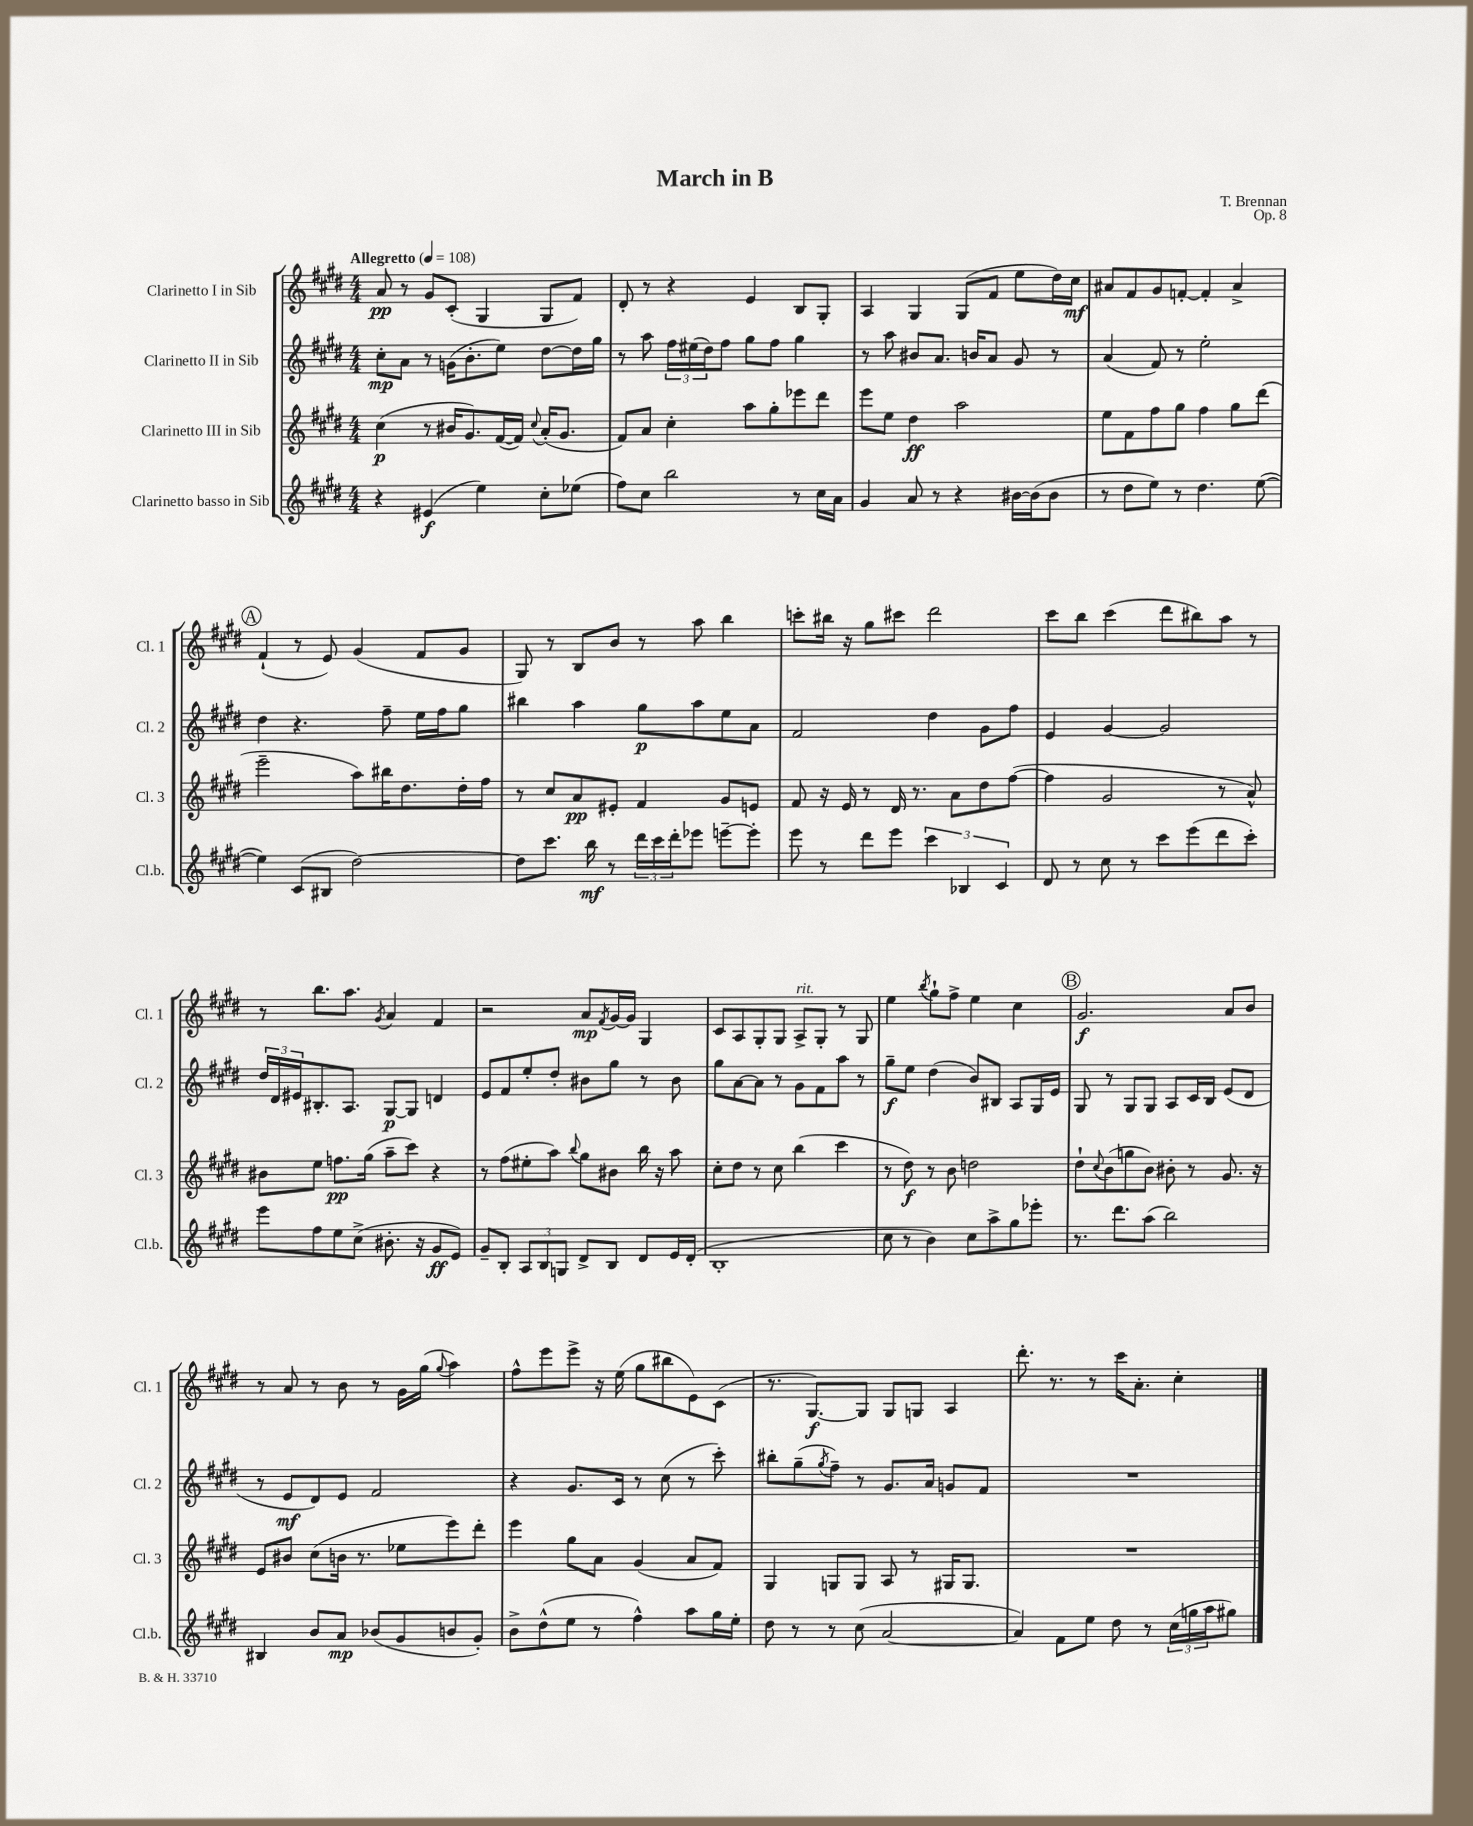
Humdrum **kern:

**kern	**dynam	**kern	**dynam	**kern	**dynam	**kern	**dynam
*part4	*part4	*part3	*part3	*part2	*part2	*part1	*part1
*staff4	*staff4	*staff3	*staff3	*staff2	*staff2	*staff1	*staff1
*I"Clarinetto basso in Sib	*	*I"Clarinetto III in Sib	*	*I"Clarinetto II in Sib	*	*I"Clarinetto I in Sib	*
*I'Cl.b.	*	*I'Cl. 3	*	*I'Cl. 2	*	*I'Cl. 1	*
*clefG2	*	*clefG2	*	*clefG2	*	*clefG2	*
*k[f#c#g#d#]	*	*k[f#c#g#d#]	*	*k[f#c#g#d#]	*	*k[f#c#g#d#]	*
*M4/4	*	*M4/4	*	*M4/4	*	*M4/4	*
*MM108	*	*MM108	*	*MM108	*	*MM108	*
=1	=1	=1	=1	=1	=1	=1	=1
!	!	!	!	!	!	!LO:TX:a:B:t=Allegretto	!
4r	.	(4cc#\	p	8cc#'\L	mp	8a/	pp
.	.	.	.	8a\J	.	8r	.
(4e#X/	f	8r	.	8r	.	8g#/L	.
.	.	16b#X/KL	.	(16gn\KL	.	(8c#'/J	.
.	.	8.g#/)	.	8.b'\	.	.	.
4ee\)	.	.	.	.	.	4G#/	.
.	.	([16f#/L	.	8ee\J)	.	.	.
.	.	16f#/JJ])	.	.	.	.	.
.	.	8qqcc#/	.	.	.	.	.
8cc#'\L	.	(16a'/KL	.	[8dd#\L	.	8G#/L	.
.	.	8.g#/J	.	.	.	.	.
(8ee-X\J	.	.	.	16dd#\L]	.	8f#/J)	.
.	.	.	.	16gg#\JJ	.	.	.
=2	=2	=2	=2	=2	=2	=2	=2
8ff#\L)	.	8f#/L)	.	8r	.	8d#'/	.
8cc#\J	.	8a/J	.	8aa\	.	8r	.
2bb\	.	4cc#'\	.	24ff#\LL	.	4r	.
.	.	.	.	(24ee#X\	.	.	.
.	.	.	.	24dd#\J)	.	.	.
.	.	.	.	8ff#\J	.	.	.
.	.	8aa\L	.	8gg#\L	.	4e/	.
.	.	8gg#'\	.	8ff#\J	.	.	.
8r	.	8eee-X\	.	4gg#\	.	8B/L	.
16cc#\LL	.	8ddd#\J	.	.	.	8G#'/J	.
16a\JJ	.	.	.	.	.	.	.
=3	=3	=3	=3	=3	=3	=3	=3
4g#/	.	8eee\L	.	8r	.	4A/	.
.	.	8ee\J	.	8aa\	.	.	.
8a/	.	4dd#\	ff	8b#X/L	.	4G#/	.
8r	.	.	.	8.a/J	.	.	.
4r	.	2aa\	.	.	.	(8G#/L	.
.	.	.	.	16bn/KL	.	.	.
.	.	.	.	8a/J	.	8f#/J	.
[16b#X\LL	.	.	.	8g#/	.	8ee\L	.
(16b#\J]	.	.	.	.	.	.	.
8b#\J	.	.	.	8r	.	16dd#\L)	.
.	.	.	.	.	.	16cc#\JJ	mf
=4	=4	=4	=4	=4	=4	=4	=4
8r	.	8ee\L	.	(4a/	.	8a#X/L	.
8dd#\L	.	8f#\	.	.	.	8f#/	.
8ee\J)	.	8ff#\	.	8f#/)	.	8g#/	.
8r	.	8gg#\J	.	8r	.	[8fn'/J	.
4.dd#\	.	4ff#\	.	2ee'\	.	4f'/]	.
.	.	8gg#\L	.	.	.	4a#^/	.
([8ee\	.	(8ddd#\J	.	.	.	.	.
!!LO:LB:g=z
!!LO:REH:place=s1:t=A
=5	=5	=5	=5	=5	=5	=5	=5
4ee\])	.	2eee~\	.	4dd#\	.	(4f#`/	.
(8c#/L	.	.	.	4.r	.	8r	.
8B#X/J	.	.	.	.	.	8e/)	.
[2dd#\)	.	8aa\L)	.	.	.	(4g#/	.
.	.	16bb#X\K	.	8ff#~\	.	.	.
.	.	8.dd#\	.	.	.	.	.
.	.	.	.	16ee\LL	.	8f#/L	.
.	.	.	.	16ff#\J	.	.	.
.	.	16dd#'\L	.	8gg#\J	.	8g#/J	.
.	.	16ff#\JJ	.	.	.	.	.
=6	=6	=6	=6	=6	=6	=6	=6
8dd#\L]	.	8r	.	4bb#X\	.	8G#/)	.
8.ccc#\J	.	8cc#/L	.	.	.	8r	.
.	.	8a/	pp	4aa\	.	8B/L	.
16bb\	mf	.	.	.	.	.	.
8r	.	8e#X'/J	.	.	.	8b/J	.
24ddd#\LL	.	4f#/	.	8gg#\L	p	8r	.
24ccc#\	.	.	.	.	.	.	.
24ddd#'\J	.	.	.	.	.	.	.
8eee-X\J	.	.	.	8aa\	.	8aa\	.
[8eeen~\L	.	8g#/L	.	8ee\	.	4bb\	.
8eee'\J]	.	8en/J	.	8a\J	.	.	.
=7	=7	=7	=7	=7	=7	=7	=7
8eee\	.	8f#/	.	2f#/	.	8cccn'\L	.
8r	.	16r	.	.	.	16bb#X\Jk	.
.	.	16e/	.	.	.	16r	.
8ddd#\L	.	8r	.	.	.	8gg#\L	.
8eee\J	.	16d#/	.	.	.	8ccc#X\J	.
.	.	8.r	.	.	.	.	.
6ccc#\	.	.	.	4dd#\	.	2ddd#\	.
.	.	8a\L	.	.	.	.	.
6B-X/	.	.	.	.	.	.	.
.	.	8dd#\	.	8g#\L	.	.	.
6c#/	.	.	.	.	.	.	.
.	.	([8ff#\J	.	8ff#\J	.	.	.
=8	=8	=8	=8	=8	=8	=8	=8
8d#/	.	4ff#\]	.	4e/	.	8ccc#\L	.
8r	.	.	.	.	.	8bb\J	.
8cc#\	.	2g#/	.	[4g#/	.	(4ccc#\	.
8r	.	.	.	.	.	.	.
8ccc#\L	.	.	.	2g#/]	.	8ddd#\L	.
(8eee\	.	.	.	.	.	8bb#X\)	.
8ddd#\	.	8r	.	.	.	8aa\J	.
8ccc#'\J)	.	8a^^/)	.	.	.	8r	.
!!LO:LB:g=z
=9	=9	=9	=9	=9	=9	=9	=9
8eee\L	.	8b#X\L	.	24dd#/LL	.	8r	.
.	.	.	.	24d#/	.	.	.
.	.	.	.	24e#X/J	.	.	.
8ff#\	.	8ee\J	.	8.B#X'/	.	8.bb\L	.
8ee\	.	8.ffn\L	pp	.	.	.	.
.	.	.	.	8.A/J	.	8.aa\J	.
(8cc#^\J	.	.	.	.	.	.	.
.	.	(16gg#\Jk	.	.	.	.	.
.	.	.	.	.	.	8qg#/	.
8.b#X'\	.	8aa~\L	.	[8G#/L	p	4a/	.
.	.	8ccc#\J)	.	8G#/J]	.	.	.
16r	.	.	.	.	.	.	.
8g#/L	ff	4r	.	4dn/	.	4f#/	.
8e/J)	.	.	.	.	.	.	.
=10	=10	=10	=10	=10	=10	=10	=10
8g#~/L	.	8r	.	8e/L	.	2r	.
8B'/J	.	(8ff#\L	.	8f#/	.	.	.
12A/L	.	8ee#X'\	.	8ee'/	.	.	.
12B/	.	.	.	.	.	.	.
.	.	8aa\J)	.	8dd#'/J	.	.	.
12Gn/J	.	.	.	.	.	.	.
.	.	8qqbb/	.	.	.	.	.
8d#^/L	.	8gg#\L	.	8b#X\L	.	8a/L	mp
.	.	.	.	.	.	8qf#/	.
8B/J	.	8b#X\J	.	8gg#\J	.	[16g#/L	.
.	.	.	.	.	.	16g#/JJ]	.
8d#/L	.	16bb\	.	8r	.	4G#/	.
.	.	16r	.	.	.	.	.
16e/L	.	8aa\	.	8b#\	.	.	.
(16d#'/JJ	.	.	.	.	.	.	.
=11	=11	=11	=11	=11	=11	=11	=11
1B'	.	8cc#'\L	.	8gg#\L	.	8c#/L	.
.	.	8dd#\J	.	[8a\	.	8A/	.
.	.	8r	.	8a\J]	.	8G#'/	.
.	.	8cc#\	.	8r	.	8G#/J	.
!	!	!	!	!	!	!LO:TX:a:i:t=rit.	!
.	.	(4bb\	.	8g#\L	.	8A^/L	.
.	.	.	.	8f#\	.	8G#'/J	.
.	.	4ccc#\	.	8aa\J	.	8r	.
.	.	.	.	8r	.	8G#/	.
=12	=12	=12	=12	=12	=12	=12	=12
8cc#\	.	8r	.	8gg#~\L	f	4ee\	.
8r	.	8dd#\)	f	8ee\J	.	.	.
.	.	.	.	.	.	8qbb/	.
4b\)	.	8r	.	(4dd#\	.	8gg#`\L	.
.	.	8b\	.	.	.	8ff#^\J	.
8cc#\L	.	2ddn\	.	8b/L)	.	4ee\	.
8aa^\	.	.	.	8B#X/J	.	.	.
8gg#\	.	.	.	8A/L	.	4cc#\	.
8eee-X'\J	.	.	.	16G#/L	.	.	.
.	.	.	.	16e/JJ	.	.	.
!!LO:REH:place=s1:t=B
=13	=13	=13	=13	=13	=13	=13	=13
8.r	.	8dd#`\L	.	8G#/	.	2.g#/	f
.	.	8qqcc#/	.	.	.	.	.
.	.	(8b\	.	8r	.	.	.
8.ddd#\L	.	.	.	.	.	.	.
.	.	8ggn\	.	8G#/L	.	.	.
(8aa\J	.	8b\J)	.	8G#/J	.	.	.
2bb\)	.	8b#X'\	.	8A/L	.	.	.
.	.	8r	.	16c#/L	.	.	.
.	.	.	.	16B/JJ	.	.	.
.	.	8.g#/	.	(8e/L	.	8a/L	.
.	.	.	.	8d#/J	.	8b/J	.
.	.	16r	.	.	.	.	.
!!LO:LB:g=z
=14	=14	=14	=14	=14	=14	=14	=14
4B#X/	.	8e/L	.	8r	.	8r	.
.	.	8b#X/J	.	8e/L	mf	8a/	.
8b/L	.	(8cc#\L	.	8d#/)	.	8r	.
8a/J	mp	16bn\Jk	.	8e/J	.	8b\	.
.	.	8.r	.	.	.	.	.
(8b-X/L	.	.	.	2f#/	.	8r	.
8g#/	.	8ee-X\L	.	.	.	16g#\LL	.
.	.	.	.	.	.	(16gg#\JJ	.
.	.	.	.	.	.	8qqgg#/	.
8bn/	.	8eee\)	.	.	.	4aa\)	.
8g#'/J)	.	8ddd#'\J	.	.	.	.	.
=15	=15	=15	=15	=15	=15	=15	=15
8b^\L	.	4eee\	.	4r	.	8ff#^^\L	.
(8dd#^^\	.	.	.	.	.	8eee\	.
8ee\J	.	8gg#\L	.	8.g#/L	.	8eee^\J	.
8r	.	8a\J	.	.	.	16r	.
.	.	.	.	16c#/Jk	.	(16ee\	.
4ff#^^\)	.	(4g#/	.	8r	.	8gg#\L	.
.	.	.	.	(8cc#\	.	8bb#X\	.
8aa\L	.	8a/L	.	8r	.	8e\)	.
16gg#\L	.	8f#/J)	.	8ccc#'\)	.	(8c#\J	.
16ee'\JJ	.	.	.	.	.	.	.
=16	=16	=16	=16	=16	=16	=16	=16
8dd#\	.	4G#/	.	8bb#X'\L	.	8.r	.
8r	.	.	.	(8gg#~\	.	.	.
.	.	.	.	.	.	[8.G#/L)	f
.	.	.	.	8qgg#/	.	.	.
8r	.	8Gn/L	.	8ff#~\J)	.	.	.
(8cc#\	.	8G/J	.	8r	.	8G#/J]	.
[2a/	.	8A/	.	8.g#/L	.	8G#/L	.
.	.	8r	.	.	.	8Gn/J	.
.	.	.	.	16a/Jk	.	.	.
.	.	16G#X/KL	.	8gn/L	.	4A/	.
.	.	8.G#/J	.	.	.	.	.
.	.	.	.	8f#/J	.	.	.
=17	=17	=17	=17	=17	=17	=17	=17
4a/])	.	1r	.	1r	.	8.ddd#'\	.
.	.	.	.	.	.	8.r	.
8f#\L	.	.	.	.	.	.	.
8ee\J	.	.	.	.	.	8r	.
8dd#\	.	.	.	.	.	16ccc#\KL	.
.	.	.	.	.	.	8.a'\J	.
8r	.	.	.	.	.	.	.
(24cc#\LL	.	.	.	.	.	4cc#'\	.
24ggn\	.	.	.	.	.	.	.
24aa\J	.	.	.	.	.	.	.
8gg#X\J)	.	.	.	.	.	.	.
==	==	==	==	==	==	==	==
*-	*-	*-	*-	*-	*-	*-	*-
